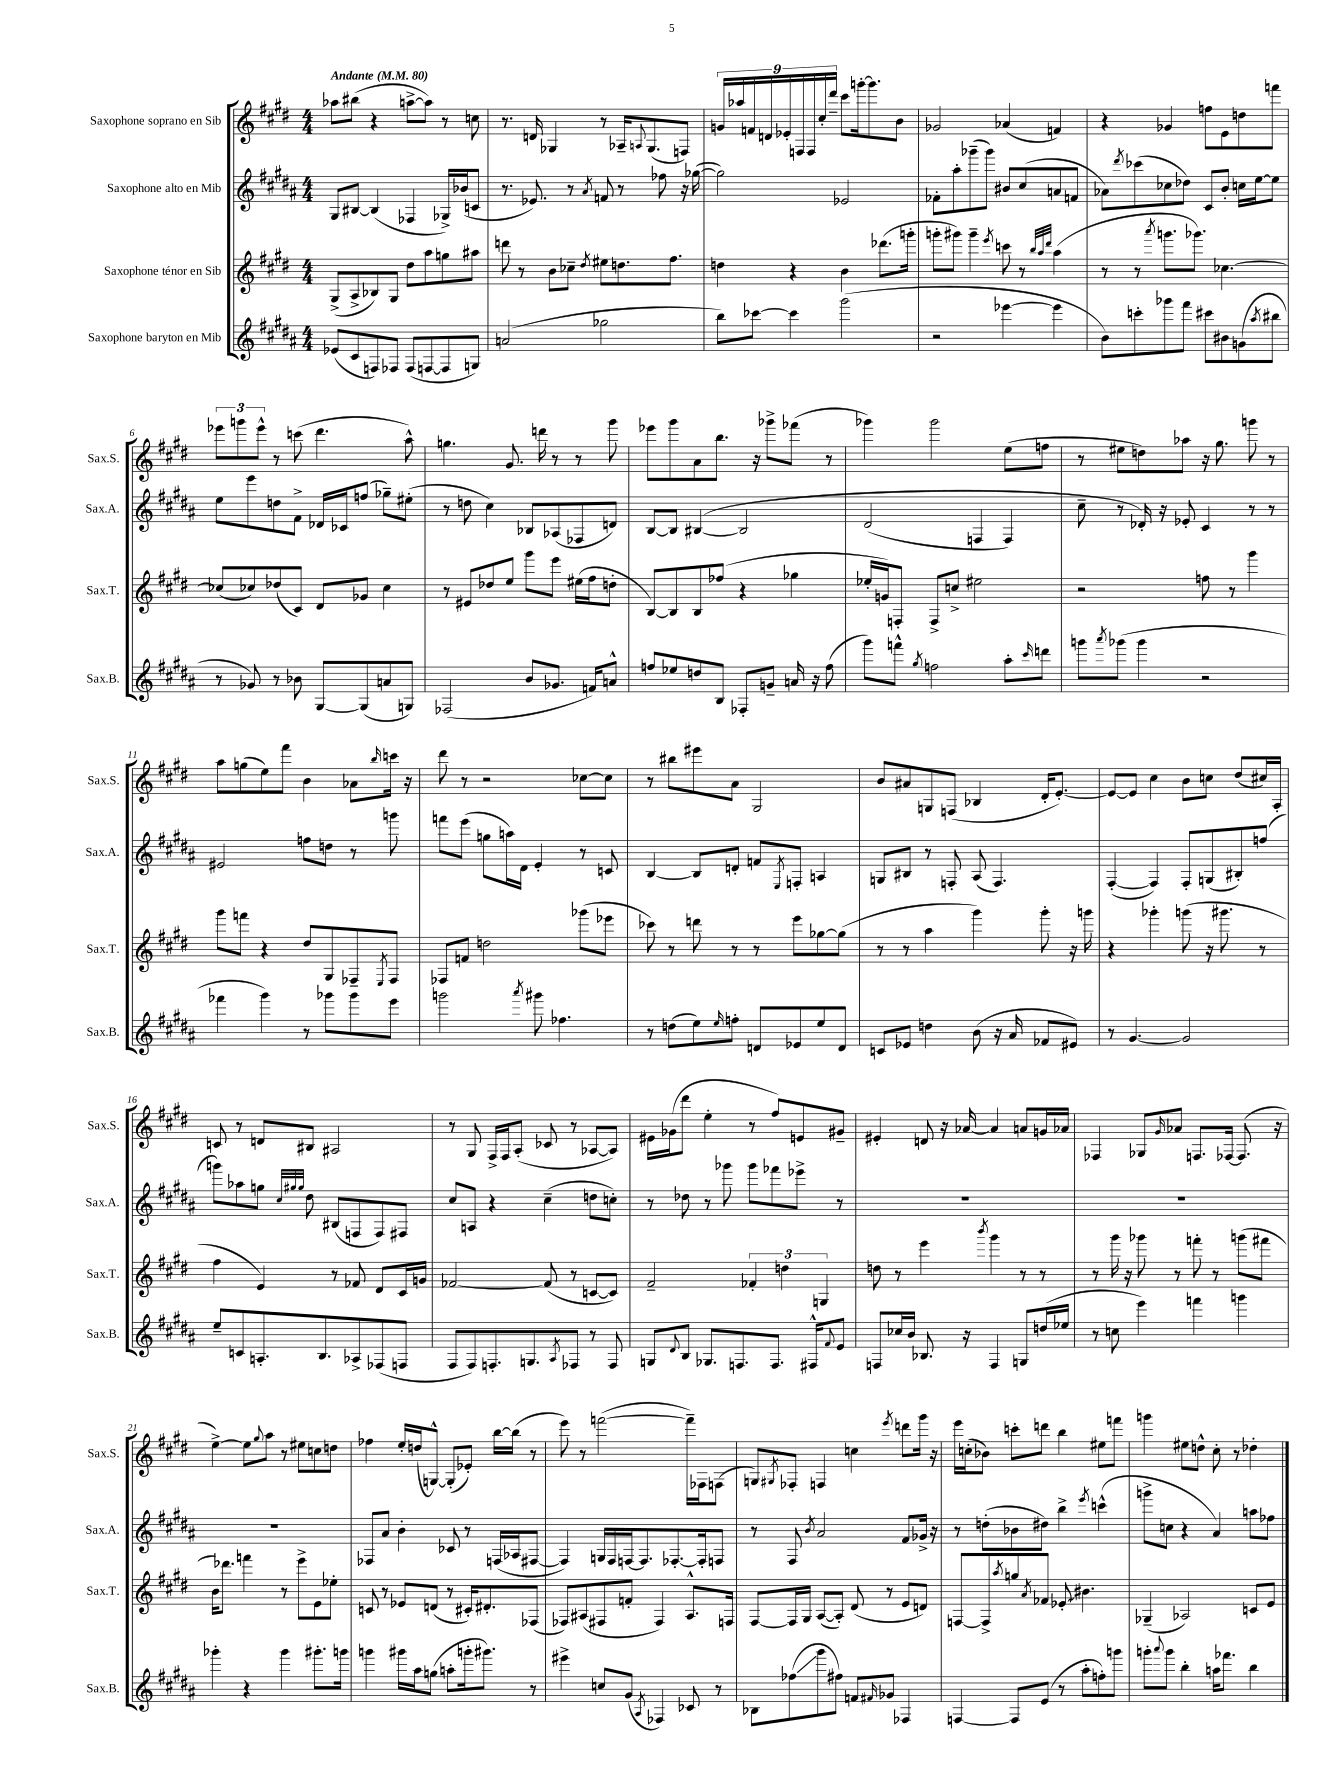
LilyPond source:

<<
\new StaffGroup <<
\new Staff = "s0" \with { instrumentName = "Saxophone soprano en Sib" shortInstrumentName = "Sax.S." } {
    \clef treble \key e \major \numericTimeSignature \time 4/4 \tempo "Andante" 4 = 80
    aes''8 bis''8( r4 a''8~-> a''8) r8 c''8 |
    r8. d'16 ges4 r8 aes16-- \appoggiatura { a8 } ges8.( f8) |
    \tuplet 9/8 { g'16 aes''16 f'16 d'16 ees'16-. f16 f16 cis''16-. dis'''16-- } cis'''8 g'''16~-. g'''8. b'8 |
    ges'2 aes'4( f'4) |
    r4 ges'4 f''8 e'8 d''8 f'''8 |
    \tuplet 3/2 { ees'''8 g'''8 ees'''8-^ } r8 c'''8( dis'''4. a''8-^) |
    g''4. gis'8. d'''16 r8 r8 gis'''8 |
    ees'''8 gis'''8 a'8 b''8. r16 ges'''8-> fes'''8( r8 |
    ges'''4) ges'''2 e''8( f''8 |
    r8 eis''8 d''8) aes''8 r16 gis''8. g'''8 r8 |
    a''8 g''8( e''8) fis'''8 b'4 aes'8 \grace { b''16 } c'''16 r16 |
    dis'''8 r8 r2 ces''8~ ces''8 |
    r8 bis''8 eis'''8 a'8 gis2 |
    b'8 ais'8 g8 f8( bes4 dis'16-. e'8.~-.) |
    e'8~ e'8 cis''4 b'8 c''8 dis''8( cis''16) a16-. |
    c'8 r8 d'8 bis8 ais2 |
    r8 gis8 fis16-> fis16 a8-.( ces'8 r8 aes8~ aes8) |
    eis'16 ges'16( dis'''8 e''4-. r8 fis''8) e'8 gis'8-- |
    eis'4-. d'8 r16 aes'16~ aes'4 a'8 g'16 aes'16 |
    fes4 ges8 \grace { gis'16 } aes'8 f8. fes16~ fes8.( r16 |
    e''4~->) e''8 \appoggiatura { gis''8 } a''8 r8 eis''8 c''8 d''8 |
    fes''4 e''16-. d''16( g8~-^) g8-.( ees'8-.) b''16~ b''16( r8 |
    e'''8) r8 f'''2~( f'''16--) fes16 f8( |
    g8) \acciaccatura { gis8 } fes8-. f4 c''4 \acciaccatura { e'''8 } d'''8 gis'''16 r16 |
    e'''16 c''16-.( bes'8) c'''8-. d'''8 b''4 eis''8 f'''8 |
    g'''4 eis''8 d''8-^ cis''8-. r8 des''4-. \bar "|." |
}
\new Staff = "s1" \with { instrumentName = "Saxophone alto en Mib" shortInstrumentName = "Sax.A." } {
    \clef treble \key b \major \numericTimeSignature \time 4/4
    gis8 bis8~ bis4( fes4 ges16->) bes'16( c'8 |
    r8. ees'8.) r8 \acciaccatura { ais'8 } f'8 r8 fes''8 r16 ges''16~( |
    ges''2) ees'2 |
    fes'8-. ais''8-. ges'''8--( ges'''8) bis'8 cis''8( a'8 f'8 |
    aes'8) \acciaccatura { dis'''8 } ces'''8( ces''8 des''8) cis'8 b'8-. c''16 e''16~ e''8 |
    e''8 e'''8 d''8 fis'8-> des'16 ces'16 f''8( ges''8--) eis''8-.( |
    r8 d''8 cis''4) bes8 aes8( fes8 d'8) |
    b8~ b8 bis4~\( bis2 |
    dis'2( f4 f4) |
    cis''8-- r8 des'16-.\) r16 ees'8-. cis'4 r8 r8 |
    eis'2 f''8 d''8 r8 g'''8 |
    f'''8 e'''8( g''8 a''16) dis'16 e'4-. r8 c'8 |
    b4~ b8 d'8-. f'8 \acciaccatura { e8 } f8-. a4 |
    g8 bis8 r8 f8-. ais8( f4.) |
    fis4~-.( fis4) fis8-. g8( bis8-.) f''8( |
    g'''8) aes''8 g''8 \grace { cis''32 gis''32 gis''32 } dis''8 bis8( f8 f8) fis8 |
    cis''8 a8 r4 cis''4--( d''8 c''8-.) |
    r8 des''8 r8 ges'''8 ges'''8 fes'''8 ees'''8-> r8 |
    R1 |
    R1 |
    R1 |
    fes8 ais'8 b'4-. ces'8 r8 f16( aes16 fis8~ |
    fis4) g16 fis16 f16~ f8. fes8.~-. fes16-. f8 |
    r8 fis8 \acciaccatura { b'8 } ais'2 fis'8 ges'16-> r16 |
    r8 d''8-.( bes'8 dis''8) b''4-> \acciaccatura { e'''8 } c'''4-^( |
    g'''8-> c''8 r4 ais'4) a''8 fes''8 \bar "|." |
}
\new Staff = "s2" \with { instrumentName = "Saxophone ténor en Sib" shortInstrumentName = "Sax.T." } {
    \clef treble \key e \major \numericTimeSignature \time 4/4
    gis8->( a8-> bes8) gis8 dis''8 a''8 g''8 ais''8 |
    d'''8 r8 b'8 ces''8-- \acciaccatura { dis''8 } eis''8 d''8. fis''8. |
    d''4 r4 b'4 des'''8.( g'''16-. |
    g'''8-. gis'''8) gis'''4-- \acciaccatura { e'''8 } c'''8 r8 \grace { b''32 a''32 dis'''32 } a''4( |
    r8 r8 \acciaccatura { a'''8 } g'''8. ges'''8.) ces''4.~ |
    ces''8( ces''8) des''8( cis'8) dis'8 ges'8 ces''4 |
    r8 eis'8 des''8 e''8 gis'''8 e'''8 eis''16( fis''16 d''8-. |
    b8~) b8 b8 fes''8( r4 ges''4 |
    ees''16-. g'16) f8-. f8-> c''8-> eis''2 |
    r2 f''8 r8 gis'''4 |
    gis'''8 f'''8 r4 dis''8 gis8 fes8-- \acciaccatura { e8 } fes8 |
    fes8 f'8 d''2 ges'''8( ees'''8 |
    ces'''8) r8 d'''8 r8 r8 e'''8 ges''8~ ges''8( |
    r8 r8 a''4 gis'''4) gis'''8-. r16 g'''16 |
    r4 ges'''4-. g'''8( r16 gis'''8. r8 |
    fis''4 e'4) r8 fes'8 dis'8 cis'16 g'16 |
    fes'2~ fes'8( r8 c'8~ c'8) |
    fis'2-- \tuplet 3/2 { fes'4-. d''4 g4 } |
    d''8 r8 e'''4 \acciaccatura { b'''8 } gis'''4 r8 r8 |
    r8 gis'''16 r16 ges'''8 r8 f'''8-. r8 g'''8( fis'''8 |
    b'16) des'''8. f'''4 r8 e'''8-> e'8 ees''8-. |
    c'8 r8 ees'8 d'8( r8 cis'16-.) dis'8.-. fes8( |
    fes8) ais8( fis8 f'8-. fis4) ais8.-^ f16 |
    fis8~ fis16 gis16 a8~( a8-.) dis'8( r8 e'8 d'8) |
    f8~ f8-> \acciaccatura { a''8 } g''8 \acciaccatura { a'8 } fes'8 \once \override Glissando.style = #'zigzag ees'8-.\glissando bis'4. |
    ges4--( aes2) c'8 e'8 \bar "|." |
}
\new Staff = "s3" \with { instrumentName = "Saxophone baryton en Mib" shortInstrumentName = "Sax.B." } {
    \clef treble \key b \major \numericTimeSignature \time 4/4
    ees'8( cis'8 f8) fes8 fes8( f8~ f8 g8) |
    a'2( ges''2 |
    b''8) ces'''8~ ces'''4 gis'''2( |
    r2 ees'''4~ ees'''4 |
    b'8) c'''8-. ges'''8 fis'''8 cis'''8 bis'8 g'8( \acciaccatura { ais''8 } bis''8 |
    r8 ges'8) r8 bes'8 gis8~ gis8( a'8 g8) |
    fes2( b'8 ges'8. f'16) a'8-^ |
    f''8 ees''8 d''8 b8 fes8-. g'8-- a'16 r16 f''8( |
    gis'''8) f'''8-^ \acciaccatura { gis''8 } f''2 ais''8-. \grace { cis'''16 } d'''8 |
    g'''8 \acciaccatura { ais'''8 } ges'''8( ges'''4 r2 |
    fes'''4 gis'''4) r8 ges'''8 ges'''8 e'''8 |
    g'''2 \acciaccatura { ais'''8 } gis'''8 fes''4. |
    r8 d''8( e''8) \grace { e''16 } f''8-. d'8 ees'8 e''8 d'8 |
    c'8 ees'8 d''4 b'8( r16 ais'16 fes'8 eis'8) |
    r8 gis'4.~ gis'2 |
    e''8-- c'8 a8.-. b8. aes8-> fes8( f8 |
    fis8 fis8) f8.-. g8. \acciaccatura { ais8 } fes8 r8 fes8 |
    g8 \appoggiatura { dis'8 } b8 ges8. f8. f8. fis16-^ \appoggiatura { fis'8 } e'8 |
    f8 ces''16 b'16 bes8. r16 f4 g8 d''16( ees''16 |
    r8 c''8 e'''4) f'''4 g'''4 |
    ges'''4-. r4 ges'''4 gis'''8.-. g'''16 |
    g'''4 gis'''16 ais''16 g''8( a''8-. g'''16-. gis'''8.) r8 |
    eis'''4-> c''8 gis'8( \acciaccatura { ais8 } fes4) ces'8 r8 |
    bes8 fes''8\glissando( gis'''8 fis''8) f'8 \grace { fis'16 } ges'8 fes4 |
    f4~ f8 e'8( r8 ais''8-. f''8-.) g'''8 |
    g'''8-. \appoggiatura { ais'''8 } g'''8 b''4-. a''16 fes'''8. b''4 \bar "|." |
}
>>
>>
